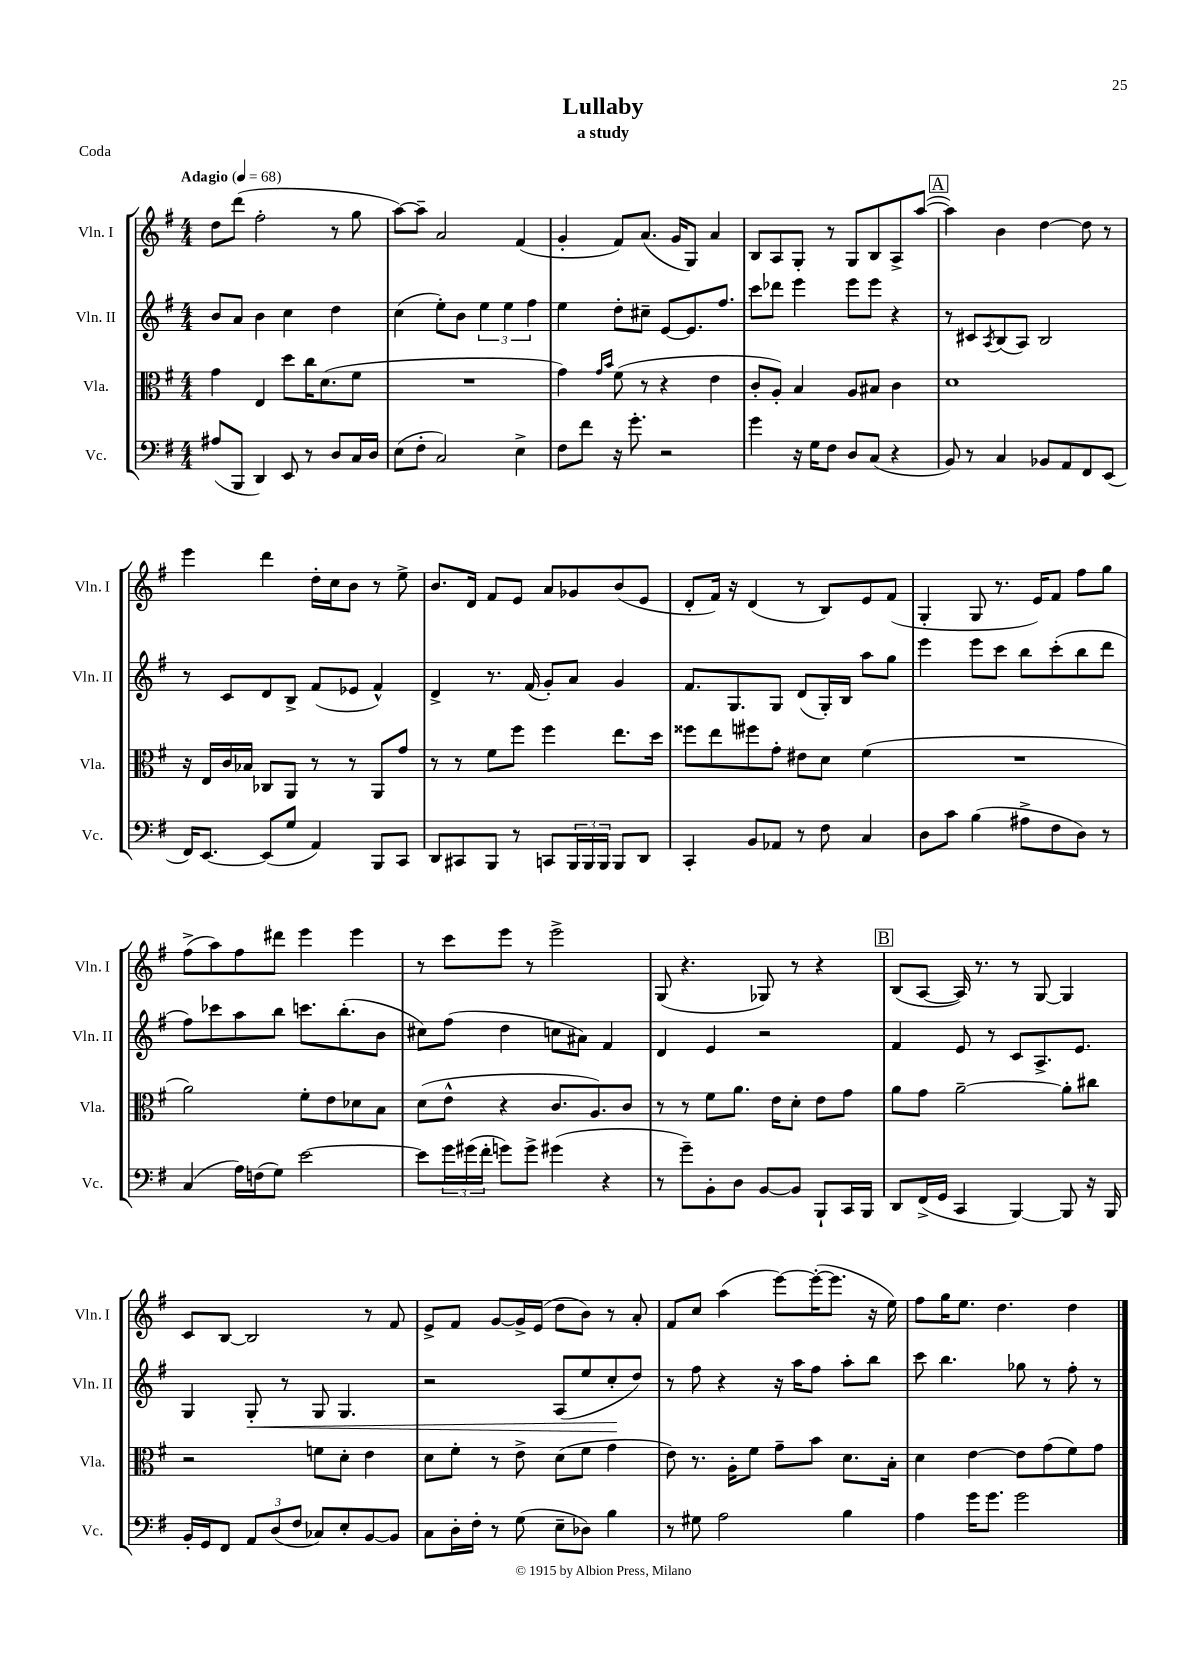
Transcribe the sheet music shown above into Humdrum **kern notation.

**kern	**kern	**kern	**dynam	**kern
*part4	*part3	*part2	*part2	*part1
*staff4	*staff3	*staff2	*staff2	*staff1
*I"Vc.	*I"Vla.	*I"Vln. II	*	*I"Vln. I
*I'Vc.	*I'Vla.	*I'Vln. II	*	*I'Vln. I
*clefF4	*clefC3	*clefG2	*	*clefG2
*k[f#]	*k[f#]	*k[f#]	*	*k[f#]
*M4/4	*M4/4	*M4/4	*	*M4/4
*MM68	*MM68	*MM68	*	*MM68
=1	=1	=1	=1	=1
!	!	!	!	!LO:TX:a:B:t=Adagio
(8A#X/L	4g\	8b/L	.	8dd\L
8BBB/J	.	8a/J	.	(8ddd\J
4DD/)	4E/	4b\	.	2ff#'\
8EE/	8dd\L	4cc\	.	.
8r	16cc\K	.	.	.
.	(8.d\	.	.	.
8D/L	.	4dd\	.	8r
16C/L	8f#\J	.	.	8gg\
16D/JJ	.	.	.	.
=2	=2	=2	=2	=2
(8E\L	1r	(4cc\	.	[8aa\L)
8F#'\J	.	.	.	8aa~\J]
2C/)	.	8ee'\L)	.	2a/
.	.	8b\J	.	.
.	.	6ee\	.	.
.	.	6ee\	.	.
4E^\	.	.	.	(4f#/
.	.	6ff#\	.	.
=3	=3	=3	=3	=3
8F#\L	4g\)	4ee\	.	4g'/
8f#\J	.	.	.	.
.	16qqg/LL	.	.	.
.	16qqb/JJ	.	.	.
16r	(8f#\	8dd'\L	.	8f#/L)
8.g'\	.	.	.	.
.	8r	8cc#X~\J	.	(8.a/J
2r	4r	[8e/L	.	.
.	.	.	.	16g/KL
.	.	8.e/]	.	8G/J)
.	4e\	.	.	4a/
.	.	8.ff#/J	.	.
=4	=4	=4	=4	=4
4g\	8c'/L	8ccc\L	.	8B/L
.	8A'/J)	8ddd-X\J	.	8A/
16r	4B/	4eee\	.	8G'/J
16G\KL	.	.	.	.
8F#\J	.	.	.	8r
8D/L	8A/L	8eee\L	.	8G/L
(8C/J	8B#X/J	8eee\J	.	8B/
4r	4c\	4r	.	8A^/
.	.	.	.	([8aa/J
!!LO:REH:place=s1:t=A
=5	=5	=5	=5	=5
8BB/)	1d	8r	.	4aa\])
8r	.	8c#X/L	.	.
.	.	8qA/	.	.
4C/	.	(8B/	.	4b\
.	.	8A/J)	.	.
8BB-X/L	.	2B/	.	[4dd\
8AA/	.	.	.	.
8FF#/	.	.	.	8dd\]
(8EE/J	.	.	.	8r
!!LO:LB:g=z
=6	=6	=6	=6	=6
16FF#/KL)	16r	8r	.	4eee\
[8.EE/J	16E/LL	.	.	.
.	16c/	8c/L	.	.
.	16B-X/JJ	.	.	.
(8EE/L]	8C-X/L	8d/	.	4ddd\
8G/J	8AA/J	8B^/J	.	.
4AA/)	8r	(8f#/L	.	16dd'\LL
.	.	.	.	16cc\J
.	8r	8e-X/J	.	8b\J
8BBB/L	8AA/L	4f#^^/)	.	8r
8CC/J	8g/J	.	.	8ee^\
=7	=7	=7	=7	=7
8DD/L	8r	4d^/	.	8.b/L
8CC#X/	8r	.	.	.
.	.	.	.	16d/Jk
8BBB/J	8f#\L	8.r	.	8f#/L
8r	8ff#\J	.	.	8e/J
.	.	(16f#/	.	.
8CCn/L	4ff#\	8g'/L)	.	8a/L
24BBB/L	.	8a/J	.	8g-X/
24BBB/	.	.	.	.
24BBB/JJ	.	.	.	.
8BBB/L	8.ee\L	4g/	.	(8b/
8DD/J	.	.	.	8e/J
.	16dd\Jk	.	.	.
=8	=8	=8	=8	=8
4CC'/	8ff##X\L	8.f#/L	.	8d'/L
.	8ee\	.	.	16f#/Jk)
.	.	8.G/	.	16r
8BB/L	8ff#X\	.	.	(4d/
8AA-X/J	8g'\J	8G/J	.	.
8r	8e#X\L	(8d/L	.	8r
8F#\	8d\J	16G'/L)	.	8B/L)
.	.	16B/JJ	.	.
4C/	(4f#\	8aa\L	.	8e/
.	.	8gg\J	.	(8f#/J
=9	=9	=9	=9	=9
8D\L	1r	4eee\	.	4G'/
8c\J	.	.	.	.
(4B\	.	8eee\L	.	8G/
.	.	8ccc\J	.	8.r
8A#X^\L	.	8bb\L	.	.
.	.	.	.	16e/KL)
8F#\	.	(8ccc'\	.	8f#/J
8D\J)	.	8bb\	.	8ff#\L
8r	.	8ddd\J	.	8gg\J
!!LO:LB:g=z
=10	=10	=10	=10	=10
(4C/	2a\)	8ff#\L)	.	(8ff#^\L
.	.	8ccc-X\	.	8aa\)
16A\LL)	.	8aa\	.	8ff#\
(16Fn\J	.	.	.	.
8G\J)	.	8bb\J	.	8ddd#X\J
[2e\	8f#'\L	8.cccn\L	.	4eee\
.	8e\	.	.	.
.	.	(8.bb'\	.	.
.	8d-X\	.	.	4eee\
.	8B\J	8b\J	.	.
=11	=11	=11	=11	=11
8e\L]	(8d\L	8cc#X\L)	.	8r
24g\L	8e^^\J	(8ff#\J	.	8ccc\L
(24g#X\	.	.	.	.
24f#'\JJ	.	.	.	.
8gn\L)	4r	4dd\	.	8eee\J
8g^\J	.	.	.	8r
(4g#X\	8.c/L	8ccn\L	.	2eee^\
.	.	8a#X\J)	.	.
.	8.A/)	.	.	.
4r	.	4f#/	.	.
.	8c/J	.	.	.
=12	=12	=12	=12	=12
8r	8r	4d/	.	(8G/
8g~\L)	8r	.	.	4.r
8BB'\	8f#\L	4e/	.	.
8D\J	8.a\J	.	.	.
[8BB/L	.	2r	.	8G-X/)
.	16e\KL	.	.	.
8BB/J]	8d'\J	.	.	8r
8BBB`/L	8e\L	.	.	4r
16CC/L	8g\J	.	.	.
16BBB/JJ	.	.	.	.
!!LO:REH:place=s1:t=B
=13	=13	=13	=13	=13
8DD/L	8a\L	4f#/	.	(8B/L
(16FF#^/L	8g\J	.	.	[8A/J
16GG/JJ	.	.	.	.
4CC/	[2a~\	8e/	.	16A/])
.	.	.	.	8.r
.	.	8r	.	.
[4BBB/)	.	8c/L	.	8r
.	.	8.A^/	.	[8G/
8BBB/]	8a'\L]	.	.	4G/]
.	.	8.e/J	.	.
16r	8cc#X\J	.	.	.
16BBB/	.	.	.	.
!!LO:LB:g=z
=14	=14	=14	=14	=14
16BB'/LL	2r	4G/	.	8c/L
16GG/J	.	.	.	.
8FF#/J	.	.	.	[8B/J
!	!	!	!LO:HP:b	!
12AA/L	.	8G'/	<	2B/]
(12D/	.	.	.	.
.	.	8r	.	.
12F#/J	.	.	.	.
8C-X/L)	8fn\L	8G/	.	.
8E'/	8d'\J	4.G/	.	.
[8BB/	4e\	.	.	8r
8BB/J]	.	.	.	8f#/
=15	=15	=15	=15	=15
8C\L	8d\L	2r	.	8e^/L
16D'\L	8f#'\J	.	.	8f#/J
16F#'\JJ	.	.	.	.
8r	8r	.	.	[8g/L
(8G\	8e^\	.	.	16g^/L]
.	.	.	.	(16e/JJ
8E~\L	(8d\L	(8A/L	.	8dd\L
8D-X\J)	8f#\J	8ee/	.	8b\J)
4B\	4g\	8cc'/	.	8r
.	.	8dd/J)	[	8a'/
=16	=16	=16	=16	=16
8r	8e\)	8r	.	8f#/L
8G#X\	8.r	8ff#\	.	8cc/J
2A\	.	4r	.	(4aa\
.	16A'\KL	.	.	.
.	8f#\J	.	.	.
.	8g~\L	16r	.	[8eee\L)
.	.	16aa\KL	.	.
.	8b\J	8ff#\J	.	(16eee'\K_
.	.	.	.	8.eee\J]
4B\	8.d\L	8aa'\L	.	.
.	.	8bb\J	.	16r
.	16B'\Jk	.	.	16ee\)
=17	=17	=17	=17	=17
4A\	4d\	8ccc\	.	8ff#\L
.	.	4.bb\	.	16gg\K
.	.	.	.	8.ee\J
16g\KL	[4e\	.	.	.
8.g\J	.	.	.	.
.	.	.	.	4.dd\
2g\	8e\L]	8gg-X\	.	.
.	(8g\	8r	.	.
.	8f#\)	8ff#'\	.	4dd\
.	8g\J	8r	.	.
==	==	==	==	==
*-	*-	*-	*-	*-
